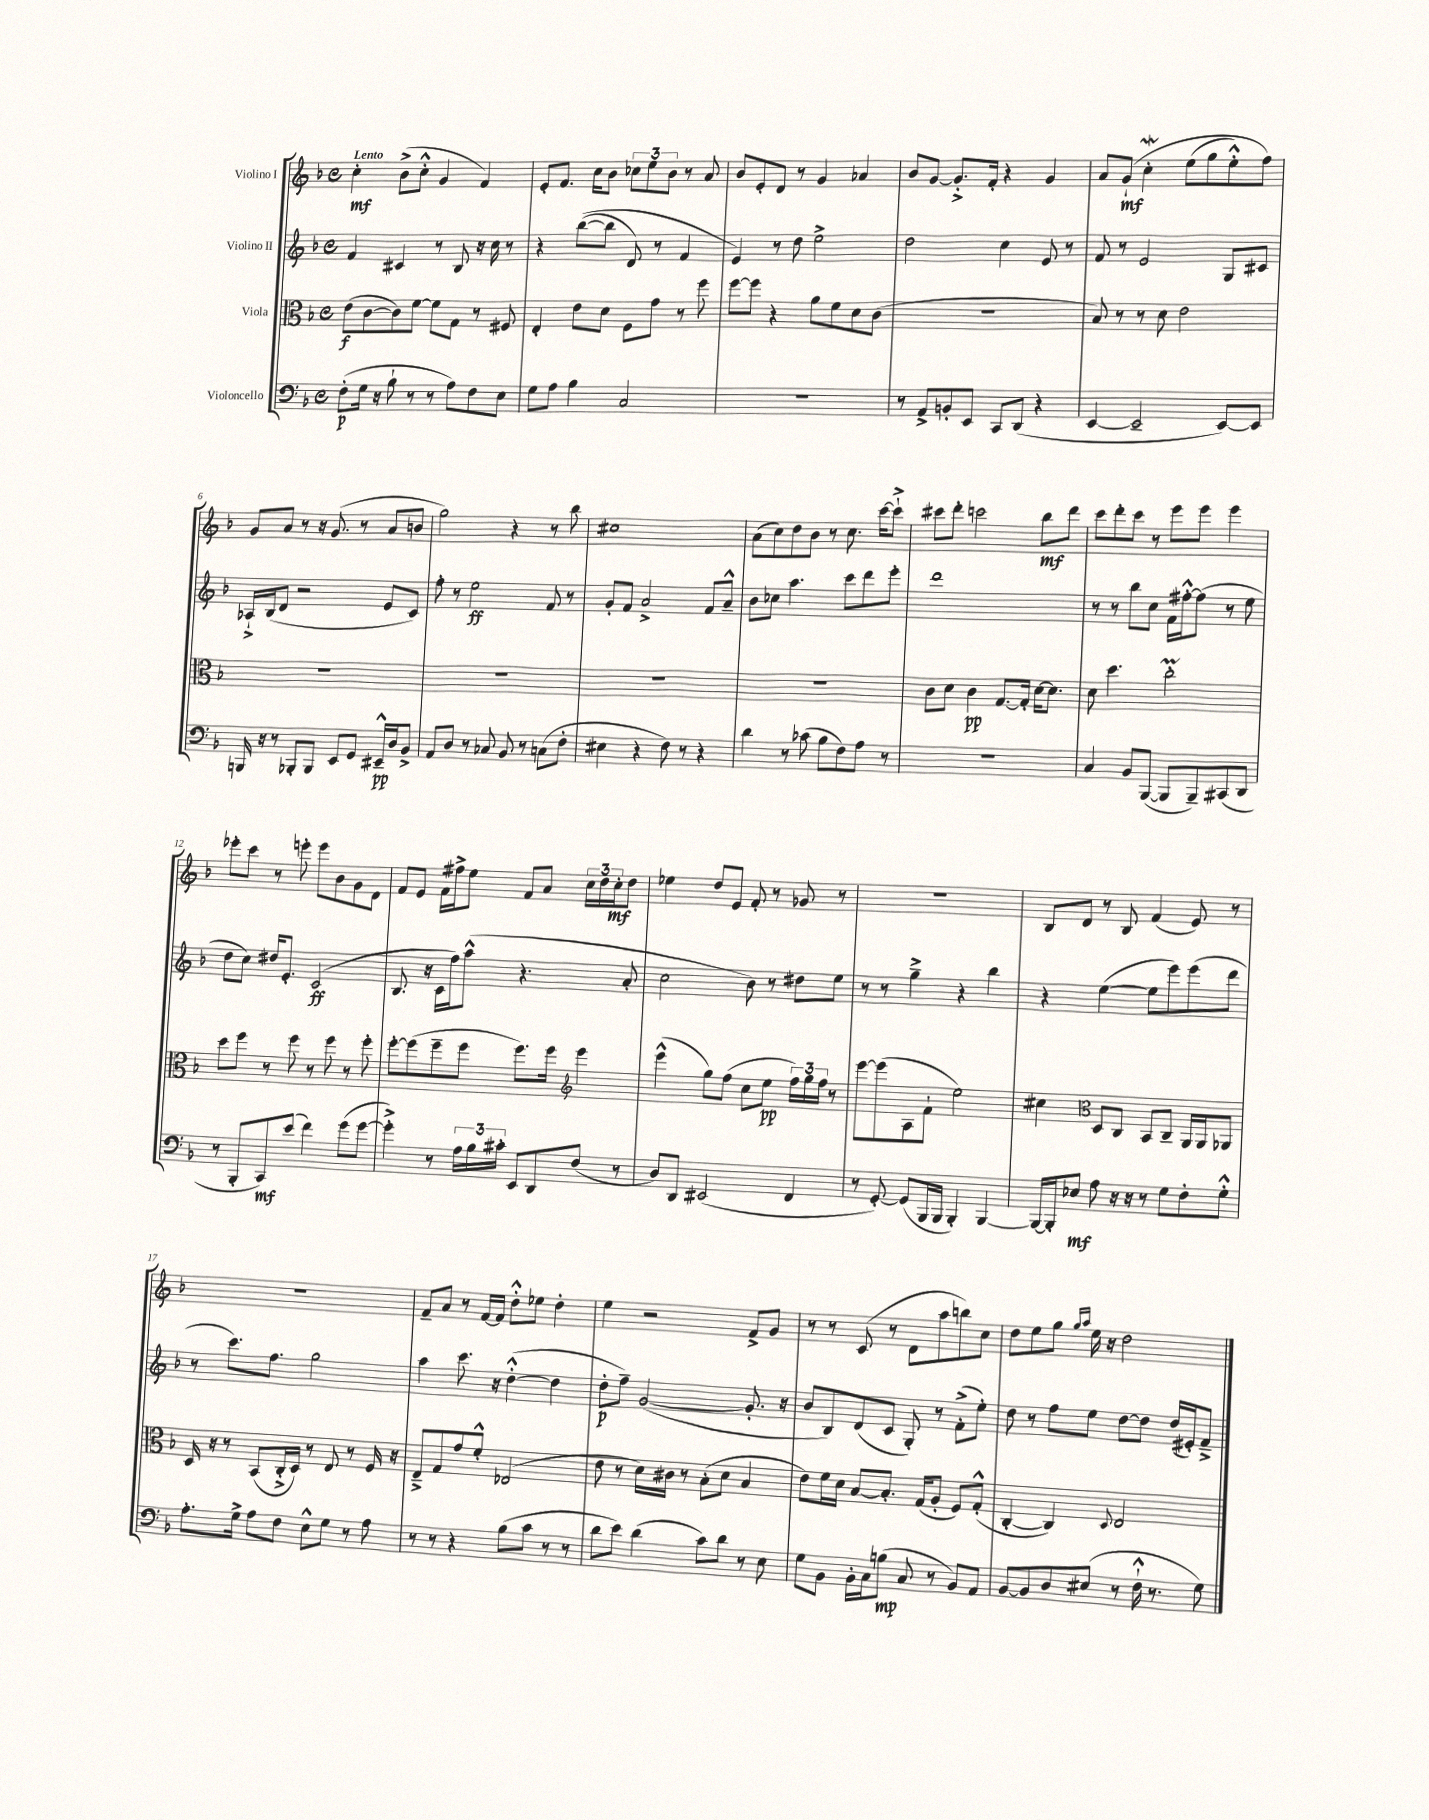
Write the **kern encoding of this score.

**kern	**dynam	**kern	**dynam	**kern	**dynam	**kern	**dynam
*part4	*part4	*part3	*part3	*part2	*part2	*part1	*part1
*staff4	*staff4	*staff3	*staff3	*staff2	*staff2	*staff1	*staff1
*I"Violoncello	*	*I"Viola	*	*I"Violino II	*	*I"Violino I	*
*clefF4	*	*clefC3	*	*clefG2	*	*clefG2	*
*k[b-]	*	*k[b-]	*	*k[b-]	*	*k[b-]	*
*M4/4	*	*M4/4	*	*M4/4	*	*M4/4	*
*met(c)	*	*met(c)	*	*met(c)	*	*met(c)	*
=1	=1	=1	=1	=1	=1	=1	=1
!	!	!	!	!	!	!LO:TX:a:B:t=Lento	!
(8F'\L	p	(8e\L	f	4f/	.	4cc'\	mf
16G\Jk	.	[8c\	.	.	.	.	.
16r	.	.	.	.	.	.	.
8B-`\	.	8c\])	.	4c#X/	.	(8b-^\L	.
8r	.	[8f\J	.	.	.	8cc'^^\J	.
8r	.	8f\L]	.	8r	.	4g/	.
8A\L)	.	8G\J	.	8B-/	.	.	.
8F\	.	8r	.	16r	.	4f/)	.
.	.	.	.	16cc\	.	.	.
8E\J	.	8F#X/	.	8r	.	.	.
=2	=2	=2	=2	=2	=2	=2	=2
8G\L	.	4E'/	.	4r	.	8e'/L	.
8A\J	.	.	.	.	.	8.f/J	.
4B-\	.	8e\L	.	(([8bb-\L	.	.	.
.	.	.	.	.	.	16cc\KL	.
.	.	8d\J	.	8bb-\J]	.	8b-\J	.
2C/	.	8F\L	.	8d/)	.	12cc-X\L	.
.	.	.	.	.	.	12ee\	.
.	.	8g\J	.	8r	.	.	.
.	.	.	.	.	.	12b-\J	.
.	.	8r	.	4f/	.	8r	.
.	.	8ff\	.	.	.	8a/	.
=3	=3	=3	=3	=3	=3	=3	=3
1r	.	[8ff\L	.	4e/)	.	8b-/L	.
.	.	8ff\J]	.	.	.	8e'/	.
.	.	4r	.	8r	.	8d/J	.
.	.	.	.	8dd\	.	8r	.
.	.	8a\L	.	2ee^\	.	4g/	.
.	.	8f\	.	.	.	.	.
.	.	8d\	.	.	.	4a-X/	.
.	.	(8c\J	.	.	.	.	.
=4	=4	=4	=4	=4	=4	=4	=4
8r	.	1r	.	2dd\	.	8b-/L	.
8AA^/L	.	.	.	.	.	[8g/J	.
8BBn'/	.	.	.	.	.	8.g'^/L]	.
8EE/J	.	.	.	.	.	.	.
.	.	.	.	.	.	16f'/Jk	.
8CC/L	.	.	.	4cc\	.	4r	.
(8DD/J	.	.	.	.	.	.	.
4r	.	.	.	8e/	.	4g/	.
.	.	.	.	8r	.	.	.
=5	=5	=5	=5	=5	=5	=5	=5
[4EE/	.	8B-/)	.	8f/	.	8a/L	.
.	.	8r	.	8r	.	(8g`/J	mf
2EE~/]	.	8r	.	2e/	.	4ccW'\	.
.	.	8d\	.	.	.	.	.
.	.	2e\	.	.	.	(8ee\L	.
.	.	.	.	.	.	8gg\	.
[8EE/L)	.	.	.	8G/L	.	8ee'^^\)	.
8EE/J]	.	.	.	8c#X/J	.	8ff\J)	.
!!LO:LB:g=z
=6	=6	=6	=6	=6	=6	=6	=6
16BBBn/	.	1r	.	16A-X`^/LL	.	8g/L	.
16r	.	.	.	(16B-/J	.	.	.
8r	.	.	.	8d/J	.	8a/J	.
8BBB-X'/L	.	.	.	2r	.	8r	.
8BBB-/J	.	.	.	.	.	16r	.
.	.	.	.	.	.	(8.g/	.
8EE/L	.	.	.	.	.	.	.
8GG/J	.	.	.	.	.	8r	.
16EE#X~^^/LL	pp	.	.	8e/L	.	8a/L	.
16D/J	.	.	.	.	.	.	.
8BB-^/J	.	.	.	8c/J)	.	8bn/J	.
=7	=7	=7	=7	=7	=7	=7	=7
8AA/L	.	1r	.	8ff'\	.	2gg\)	.
8D/J	.	.	.	8r	.	.	.
8r	.	.	.	2ee\	ff	.	.
8C-X/	.	.	.	.	.	.	.
8BB-/	.	.	.	.	.	4r	.
8r	.	.	.	.	.	.	.
(8Cn\L	.	.	.	8f/	.	8r	.
8F'\J	.	.	.	8r	.	8bb-\	.
=8	=8	=8	=8	=8	=8	=8	=8
4E#X\	.	1r	.	8g'/L	.	1cc#X	.
.	.	.	.	8f/J	.	.	.
4r	.	.	.	2a^/	.	.	.
8F\)	.	.	.	.	.	.	.
8r	.	.	.	.	.	.	.
4r	.	.	.	8f/L	.	.	.
.	.	.	.	8a~^^/J	.	.	.
=9	=9	=9	=9	=9	=9	=9	=9
4d\	.	1r	.	8b-\L	.	(8a\L	.
.	.	.	.	8cc-X\J	.	8cc\)	.
8r	.	.	.	4.aa\	.	8dd\	.
(8c-X\	.	.	.	.	.	8b-\J	.
8B-\L	.	.	.	.	.	8r	.
8F\)	.	.	.	8ccc\L	.	8.cc\	.
8A\J	.	.	.	8ddd\	.	.	.
.	.	.	.	.	.	[16ccc\KL	.
8r	.	.	.	8eee'\J	.	8ccc`^\J]	.
=10	=10	=10	=10	=10	=10	=10	=10
1r	.	8c\L	.	1ddd	.	8ccc#X\L	.
.	.	8d\J	.	.	.	8ddd'\J	.
.	.	4c\	pp	.	.	2cccn\	.
.	.	[8.G/L	.	.	.	.	.
.	.	16G'/Jk]	.	.	.	.	.
.	.	[16d\KL	.	.	.	8bb-\L	mf
.	.	8.d\J]	.	.	.	.	.
.	.	.	.	.	.	8ddd\J	.
=11	=11	=11	=11	=11	=11	=11	=11
4C/	.	8d\	.	8r	.	8ccc\L	.
.	.	4.dd\	.	8r	.	8ddd'\	.
8BB-/L	.	.	.	8bb-\L	.	8ccc\J	.
([8BBB-/J	.	.	.	8cc\J	.	8r	.
8BBB-/L]	.	2ccM'\	.	16f\LL	.	8eee\L	.
.	.	.	.	[16ff#X'^^\J	.	.	.
8BBB-~/)	.	.	.	(8ff#\J]	.	8eee\J	.
(8CC#X/	.	.	.	8r	.	4eee\	.
8DD/J	.	.	.	8ee\	.	.	.
!!LO:LB:g=z
=12	=12	=12	=12	=12	=12	=12	=12
8r	.	8dd\L	.	8dd\L	.	8eee-X'\L	.
8BBB-'/L	.	8ff\J	.	8cc\J)	.	8ccc\J	.
8CC/)	mf	8r	.	16dd#X/KL	.	8r	.
.	.	.	.	8.e'/J	.	.	.
(8e/J	.	8ff\	.	.	.	8eeen'\	.
4f\)	.	8r	.	(2c/	ff	8eee\L	.
.	.	8ff\	.	.	.	8b-\	.
(8g\L	.	8r	.	.	.	8g\	.
[8g\J	.	8ff'\	.	.	.	8d\J	.
=13	=13	=13	=13	=13	=13	=13	=13
4g'^\])	.	[8ff'\L	.	8.B-/	.	8f/L	.
.	.	(8ff\]	.	.	.	8e/J	.
.	.	.	.	16r	.	.	.
8r	.	8ff~\	.	16c\LL	.	16f\LL	.
.	.	.	.	16ff\J)	.	16ff#X^\J	.
24A\LL	.	8ff\J	.	(8aa^^\J	.	8ee\J	.
24B-\	.	.	.	.	.	.	.
24c#X'\JJ	.	.	.	.	.	.	.
8EE/L	.	8.ff\L)	.	4.r	.	8f/L	.
8DD/	.	.	.	.	.	8a/J	.
.	.	16ff\Jk	.	.	.	.	.
*	*	*clefG2	*	*	*	*	*
(8F/J	.	4eee\	.	.	.	24cc\LL	.
.	.	.	.	.	.	24dd\	.
.	.	.	.	.	.	24cc'\J	mf
8r	.	.	.	8a'/	.	8dd\J	.
=14	=14	=14	=14	=14	=14	=14	=14
8D/L)	.	(4eee^^\	.	2cc\	.	4ee-X\	.
8DD/J	.	.	.	.	.	.	.
(2EE#X/	.	8gg\L)	.	.	.	8dd/L	.
.	.	(8ff\J	.	.	.	8e/J	.
.	.	8cc\L	.	8b-\)	.	8f'/	.
.	.	8ee\J	pp	8r	.	8r	.
4FF/	.	24ff\LL)	.	8dd#X\L	.	8g-X/	.
.	.	24gg\	.	.	.	.	.
.	.	24ff\JJ	.	.	.	.	.
.	.	8r	.	8ee\J	.	8r	.
=15	=15	=15	=15	=15	=15	=15	=15
8r	.	[8eee\L	.	8r	.	1r	.
[8GG'/)	.	(8eee\]	.	8r	.	.	.
(8GG/L]	.	8A\	.	4gg~^\	.	.	.
16BBB-/L	.	8f`\J	.	.	.	.	.
16BBB-/JJ	.	.	.	.	.	.	.
4BBB-'/)	.	2ee\)	.	4r	.	.	.
[4BBB-/	.	.	.	4bb-\	.	.	.
=16	=16	=16	=16	=16	=16	=16	=16
16BBB-/LL_	.	4cc#X\	.	4r	.	8B-/L	.
16BBB-'/J]	.	.	.	.	.	.	.
8E-X/J	mf	.	.	.	.	8d/J	.
*	*	*clefC3	*	*	*	*	*
8A\	.	8D/L	.	([4ee\	.	8r	.
16r	.	8C/J	.	.	.	8B-/	.
16r	.	.	.	.	.	.	.
8r	.	8BB-/L	.	8ee\L]	.	(4f/	.
8G\L	.	8C~/J	.	8eee\)	.	.	.
8F'\	.	16AA/LL	.	(8eee\	.	8e/)	.
.	.	16AA/J	.	.	.	.	.
8G'^^\J	.	8AA-X/J	.	8ddd\J	.	8r	.
!!LO:LB:g=z
=17	=17	=17	=17	=17	=17	=17	=17
8.A'\L	.	16D/	.	8r	.	1r	.
.	.	16r	.	.	.	.	.
.	.	8r	.	8.ccc\L)	.	.	.
16G^\Jk	.	.	.	.	.	.	.
8A\L	.	(8BB-/L	.	.	.	.	.
.	.	.	.	8.ff\J	.	.	.
8F\J	.	16C'^/L	.	.	.	.	.
.	.	16D/JJ)	.	.	.	.	.
8E^^\L	.	8r	.	2gg\	.	.	.
8G\J	.	8E/	.	.	.	.	.
8r	.	8r	.	.	.	.	.
8A\	.	16F/	.	.	.	.	.
.	.	16r	.	.	.	.	.
=18	=18	=18	=18	=18	=18	=18	=18
8r	.	8E~^/L	.	4aa\	.	8f~/L	.
8r	.	8G/	.	.	.	8a/J	.
4r	.	8g/	.	8.ccc\	.	8r	.
.	.	8f'^^/J	.	.	.	[16f/LL	.
.	.	.	.	16r	.	16f/JJ]	.
(8B-\L	.	(2E-X/	.	([4dd'^^\	.	8dd'^^\L	.
8c\J	.	.	.	.	.	8ee-X\J	.
8r	.	.	.	4dd\]	.	4dd'\	.
8r	.	.	.	.	.	.	.
=19	=19	=19	=19	=19	=19	=19	=19
8d\L	.	8e\	.	8dd'\L	p	4ee\	.
8e\J)	.	8r	.	8ff~\J)	.	.	.
(4d\	.	16d\LL)	.	([2g/	.	2r	.
.	.	16c#X\JJ	.	.	.	.	.
.	.	8r	.	.	.	.	.
8c\L)	.	(8B-'\L	.	.	.	.	.
8d\J	.	8d\J	.	.	.	.	.
8r	.	4B-/	.	8.g'/]	.	8f^/L	.
8E\	.	.	.	.	.	8g/J	.
.	.	.	.	16r	.	.	.
=20	=20	=20	=20	=20	=20	=20	=20
8G\L	.	8e\L)	.	8b-/L	.	8r	.
8BB-\J	.	16f\L	.	8B-/)	.	8r	.
.	.	16d\JJ	.	.	.	.	.
16BB-'\LL	.	[8B-/L	.	(8d/	.	(8c/	.
16C\J	.	.	.	.	.	.	.
(8Bn\J	mp	8.B-'/J]	.	8c/J	.	8r	.
8C/	.	.	.	8G'/)	.	8d\L	.
.	.	(16G/KL	.	.	.	.	.
8r	.	8A'/J	.	8r	.	8aa\	.
8BB-/L)	.	8F/L)	.	(8f'^\L	.	8bbn\)	.
8AA/J	.	(8G'^^/J	.	8ee'\J)	.	8cc\J	.
=21	=21	=21	=21	=21	=21	=21	=21
[8BB-/L	.	[4C'/	.	8dd\	.	8dd\L	.
8BB-/]	.	.	.	8r	.	8ee\	.
8D/	.	4C/])	.	8ff\L	.	8gg\J	.
.	.	.	.	.	.	16qqgg/LL	.
.	.	.	.	.	.	16qqaa/JJ	.
(8E#X/J	.	.	.	8ee\J	.	16ee\	.
.	.	.	.	.	.	16r	.
.	.	8qqD/	.	.	.	.	.
8r	.	2E/	.	[8dd\L	.	2dd\	.
16F`^^\	.	.	.	8dd\J]	.	.	.
8.r	.	.	.	.	.	.	.
.	.	.	.	(16dd/LL	.	.	.
.	.	.	.	16e#X'/J)	.	.	.
8G\)	.	.	.	8f~^/J	.	.	.
==	==	==	==	==	==	==	==
*-	*-	*-	*-	*-	*-	*-	*-
